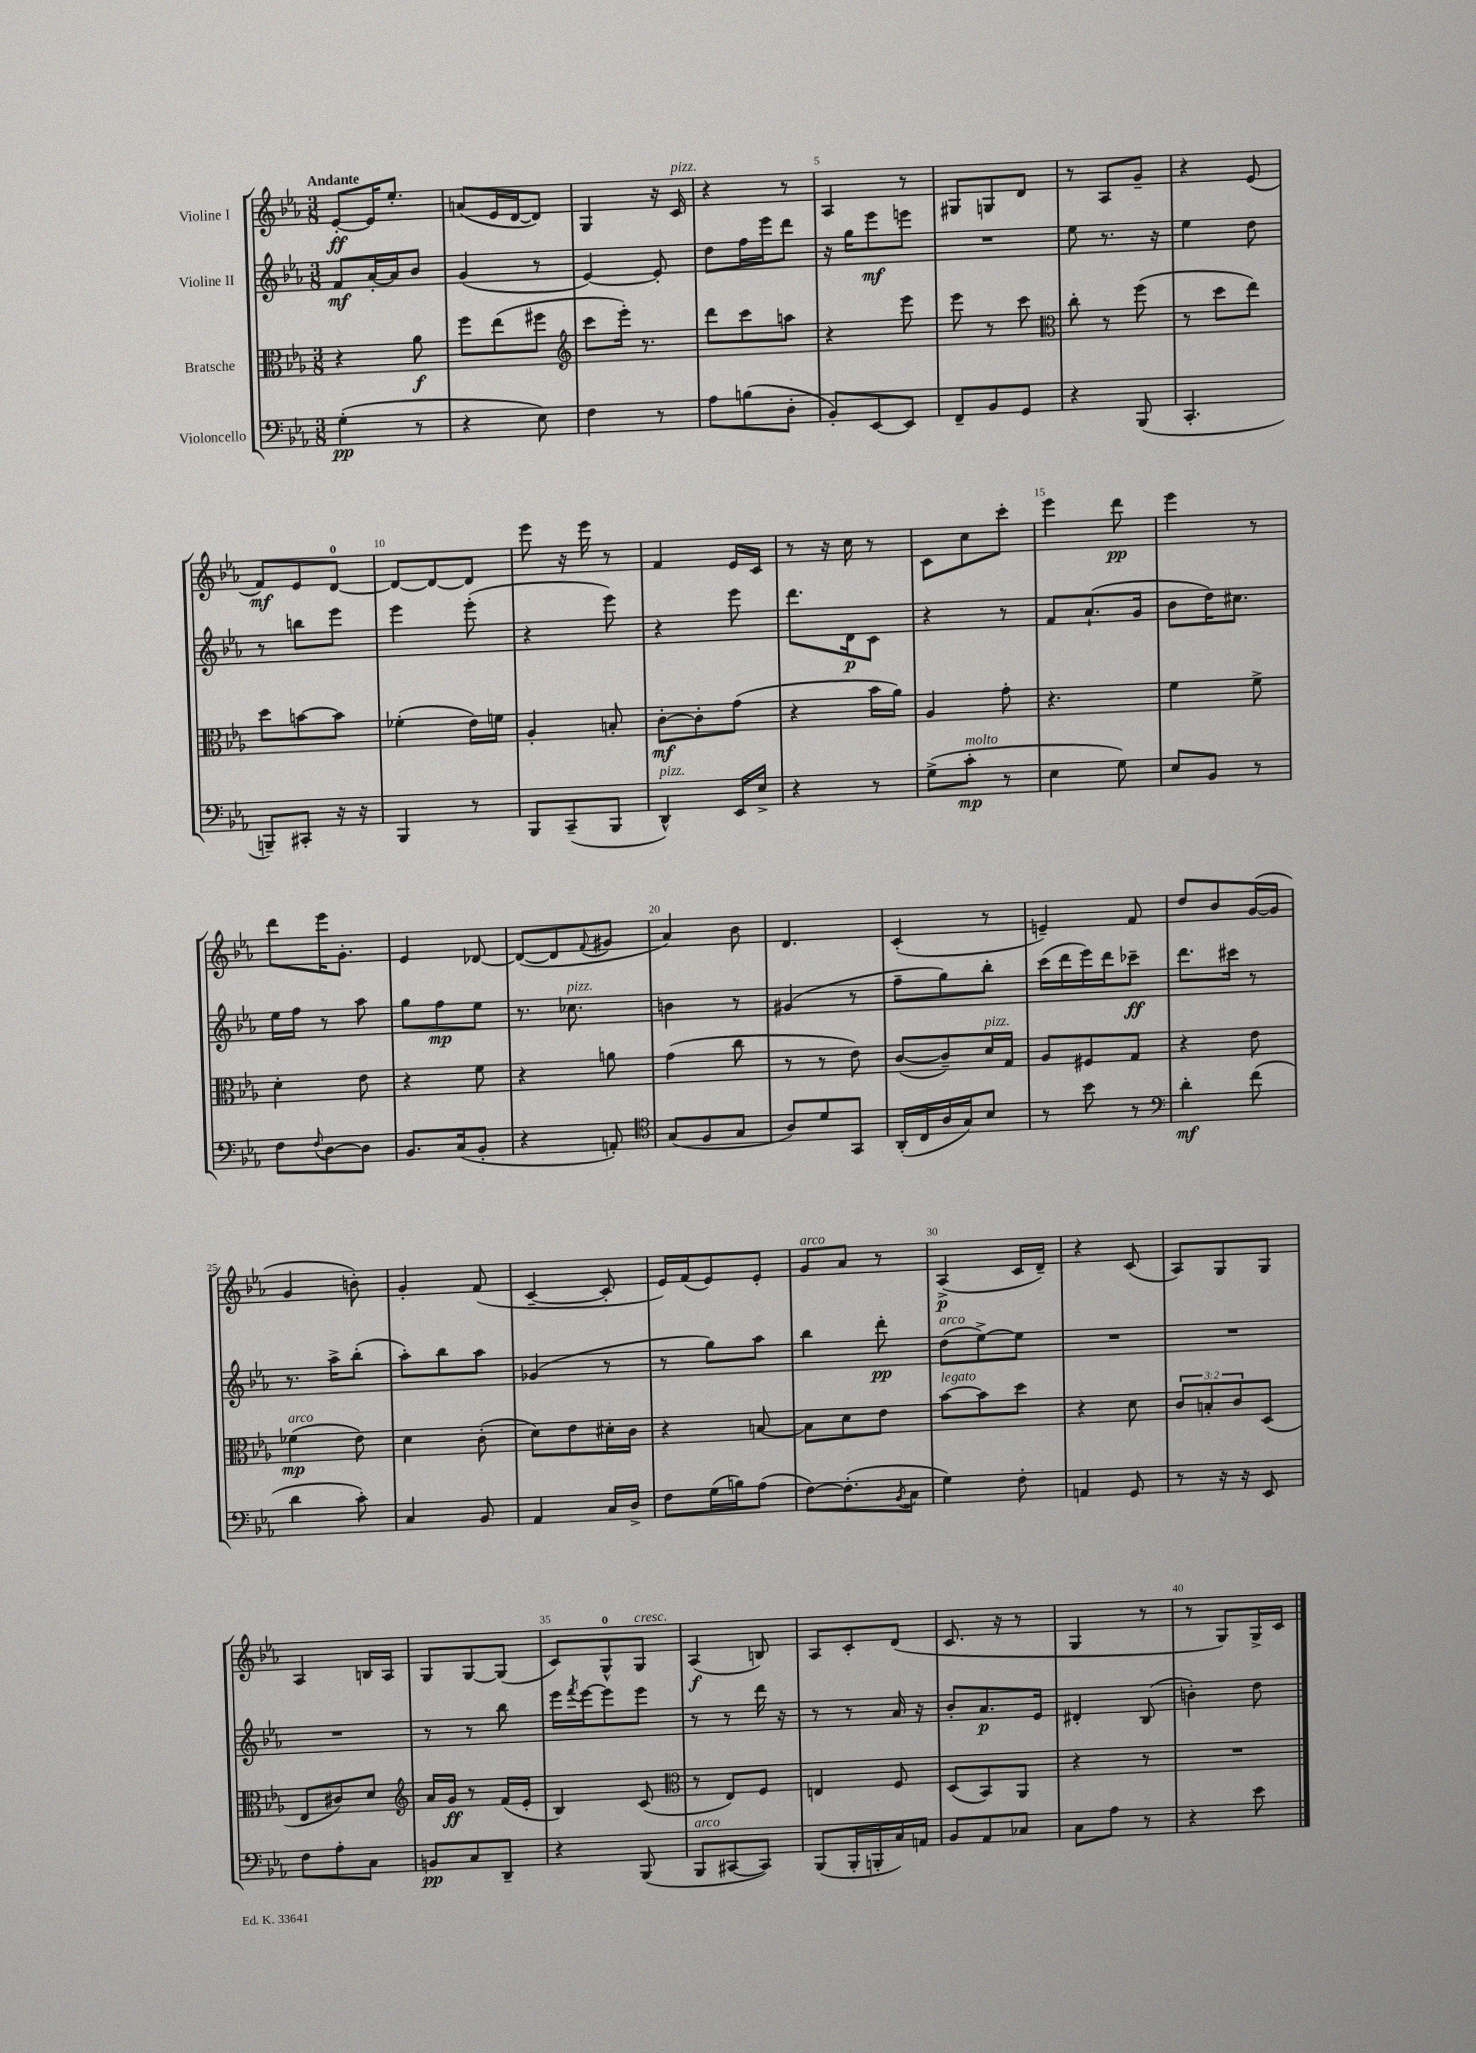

**kern	**kern	**kern	**kern
*staff4	*staff3	*staff2	*staff1
*clefF4	*clefC3	*clefG2	*clefG2
*k[b-e-a-]	*k[b-e-a-]	*k[b-e-a-]	*k[b-e-a-]
*M3/8	*M3/8	*M3/8	*M3/8
(4G'\	4r	8f/L	[8e-'/L
.	.	[16a-'/L	16e-/]K
.	.	16a-/]J	8.ee-'/J
8r	8a-\	8b-/J	.
=	=	=	=
4r	8ff\L	(4g/	(8a/L
.	(8ee-\	.	16e-/L
.	.	.	[16d/J
8E-\)	8ff#\J	8r	8d/]J)
=	=	=	=
*	*clefG2	*	*
4F\	8ccc\L	[4e-/)	4G/
.	16eee-'\Jk)	.	.
.	8.r	.	.
8r	.	8e-'/]	16r
.	.	.	16c/
=	=	=	=
8A-\L	8ddd\L	8dd\L	4r
(8B\	8ccc\	16ff\L	.
.	.	16eee-\J	.
8D'\J	8aa\J	8ddd\J	8r
=	=	=	=
8BB-'/L)	4r	16r	4A-/
.	.	16gg\LK	.
[8EE-/	.	8eee-\	.
8EE-/]J	8eee-\	8eee\J	8r
=	=	=	=
8FF~/L	8eee-\	4.r	8G#/L
8BB-/	8r	.	8G/
8GG/J	8ccc\	.	8d/J
=	=	=	=
*	*clefC3	*	*
4r	8cc'\	8ee-\	8r
.	8r	8.r	8A-/L
(8BBB-/	(8ff\	.	8g~/J
.	.	16r	.
=	=	=	=
4.CC'/	8r	4ee-\	4r
.	8dd\L	.	.
.	8ee-\J)	8dd\	(8e-/
=	=	=	=
8BBB~/L)	8dd\L	8r	8f/L)
8CC#'/J	[8b\	8bb\L	8e-/
16r	8b\]J	8eee-\J	[8d/J
16r	.	.	.
=	=	=	=
4BBB-/	(4f-'\	4eee-\	8d/_L
.	.	.	8d/_
8r	16e-\LL)	(8eee-'\	8d/]J
.	16f\JJ	.	.
=	=	=	=
8BBB-/L	4A-'/	4r	8eee-\
(8CC~/	.	.	16r
.	.	.	16eee-\
8BBB-/J	8B'/	8eee-\)	8r
=	=	=	=
4DD^^/)	[8c'\L	4r	4f/
.	8c'\]	.	.
16EE-/LL	(8g\J	8eee-\	16e-/LL
16E-^/JJ	.	.	16c/JJ
=	=	=	=
4r	4r	8.ddd\L	8r
.	.	.	16r
.	.	16d\k	16cc\
8r	16b-\LL	8c\J	8r
.	16a-\JJ)	.	.
=	=	=	=
(8G^\L	4A-/	4r	8c\L
8c'\J	.	.	8cc\
8r	8g'\	8r	8ccc'\J
=	=	=	=
4E-\	4.r	8f/L	4eee-\
.	.	(8.a-`/	.
8G\)	.	.	8ddd\
.	.	16g/Jk	.
=	=	=	=
8E-/L	4f\	8b-\L	4eee-\
8BB-/J	.	16dd\K)	.
.	.	8.cc#\J	.
8r	8f^\	.	8r
=	=	=	=
8F\L	4d'\	16ee-\LL	8ddd\L
.	.	16ff\JJ	.
8qqF/	.	.	.
[8D\	.	8r	16eee-\K
.	.	.	8.g'\J
8D\]J	8e-\	8aa-\	.
=	=	=	=
8.BB-/L	4r	8gg\L	4e-/
.	.	8ff\	.
(16C/k	.	.	.
8BB-'/J	8f\	8ee-\J	[8d-/
=	=	=	=
4r	4r	8.r	(8d-/_L
.	.	.	8d-/]
.	.	8.cc-\	.
.	.	.	8qqf/
8AA'/)	8a\	.	8g#/J
=	=	=	=
*clefC4	*	*	*
(8G/L	(4g\	4b\	4a-/)
8F/	.	.	.
8G/J	8cc\	8r	8b-\
=	=	=	=
8A-/L)	8r	(4g#/	4.d/
8d/	8r	.	.
8GG/J	8e-\)	8r	.
=	=	=	=
(16AA-'/LL	([8c/L	8ff~\L	(4c'/
16C/	.	.	.
16A-/	8c~/])	8gg\)	.
16G/J)	.	.	.
8B-/J	16d/L	8bb-'\J	8r
.	16G/JJ	.	.
=	=	=	=
8r	8A-/L	(16ccc\LL	4e~/)
.	.	16ddd\	.
8b-\	8F#/	16eee-\)	.
.	.	16ddd\J	.
8r	8G/J	8ccc-~\J	8f/
=	=	=	=
*clefF4	*	*	*
4d'\	4r	8.ddd\L	8dd/L
.	.	.	8b-/
.	.	16ccc#\Jk	.
(8f\	8e-\	8r	([16g/L
.	.	.	16g/]JJ
=	=	=	=
4d\	(4f-\	8.r	4g/
.	.	16aa-^\LK	.
8c'\)	8e-\)	(8bb-'\J	8b'\)
=	=	=	=
4C/	4d\	8aa-'\L)	4g'/
.	.	8bb-\	.
8BB-/	(8c'\	8aa-\J	(8f/
=	=	=	=
4AA-/	8d\L)	(4g-/	[4c~/
.	8e-\	.	.
16C/LL	16d#'\L	8r	8c'/]
16D^/JJ	16c\JJ	.	.
=	=	=	=
8F\L	4r	8r	16e-/LL)
.	.	.	(16f/J
(16G\L	.	8gg\L)	8e-/)
16B\J)	.	.	.
(8A-\J	[8B/	8aa-\J	8e-'/J
=	=	=	=
[8F\L)	8B\]L	4bb-\	8g/L
(8.F'\]	8d\	.	8a-/J
.	8e-\J	8ddd'\	8r
8qBB-/	.	.	.
16C\Jk	.	.	.
=	=	=	=
4G\)	[8b-\L	(8dd\L	(4A-^/
.	8b-\]	[8ee-^\)	.
8F'\	8dd\J	8ee-\]J	16c/LL
.	.	.	16d~/JJ)
=	=	=	=
4AA/	4r	4.r	4r
8GG/	8d\	.	(8c/
=	=	=	=
8r	12c/L	4.r	8A-/L)
.	12B'/	.	.
16r	.	.	8G/
.	12c/	.	.
16r	.	.	.
8EE-/	(8D/J	.	8G/J
=	=	=	=
8F\L	8E-/L	4.r	4A-/
8A-'\	8c#/)	.	.
8C\J	8d/J	.	16B/LL
.	.	.	16A-/JJ
=	=	=	=
*	*clefG2	*	*
8BB/L	16a-/LL	8r	8G/L
.	16g/JJ	.	.
8C/	8r	8r	[8G/
8DD~/J	(16f/LL	8bb-\	(8G/]J
.	16e-'/JJ	.	.
=	=	=	=
4r	4B-/)	16eee-\LL	8c/L)
.	.	8qfff/	.
.	.	[16eee-\J	.
.	.	8eee-\]	8G^^/
(8BBB-/	(8c/	8eee-\J	8G/J
=	=	=	=
*	*clefC3	*	*
8BBB-/L	8r	8r	(4A-/
[8CC#/	8E-/L)	8r	.
8CC#/]J)	8F/J	16ddd\	8B/)
.	.	16r	.
=	=	=	=
(8BBB-/L	4E/	8r	8A-/L
16BBB-'/L	.	8r	8c'/
16BBB'/	.	.	.
16C/)	8F/	16a-/	(8d/J
16AA/JJ	.	16r	.
=	=	=	=
8BB-/L	(8D/L	8b-'/L	8.c/
8AA-/	8BB-/)	8.a-/	.
.	.	.	16r
8C-/J	8AA-/J	.	8r
.	.	16e-/Jk	.
=	=	=	=
8C\L	4r	4d#'/	4G/
8A-\J	.	.	.
8r	8r	(8B-/	8r
=	=	=	=
4r	4.r	4b'\)	8r
.	.	.	8G/L)
8e-\	.	8dd\	16G^/L
.	.	.	16c/JJ
==	==	==	==
*-	*-	*-	*-
